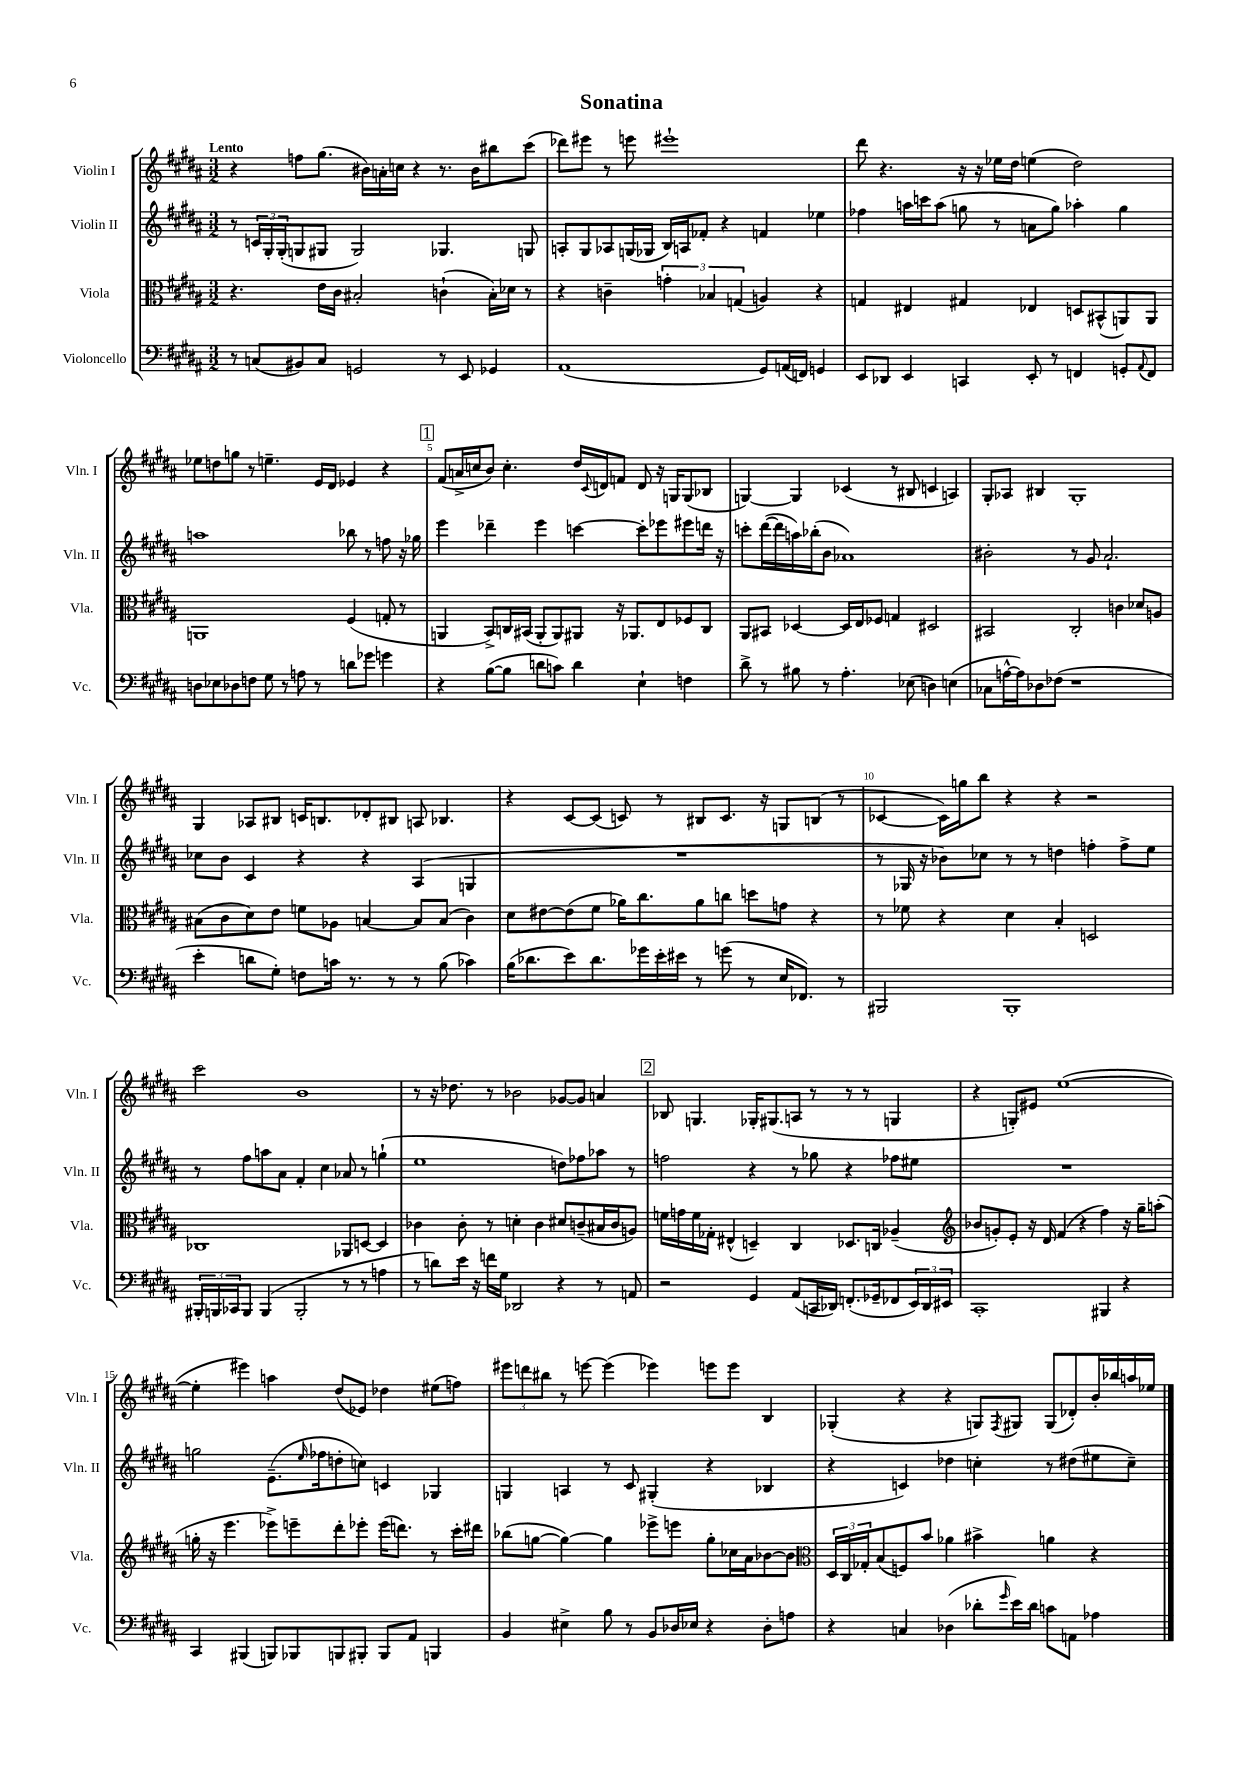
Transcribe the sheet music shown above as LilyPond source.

\header { title = "Sonatina" }
<<
\new StaffGroup <<
\new Staff = "s0" \with { instrumentName = "Violin I" shortInstrumentName = "Vln. I" } {
    \clef treble \key b \major \numericTimeSignature \time 3/2 \tempo "Lento"
    r4 f''8 gis''8.( bis'16) a'16-. c''16 r4 r8. bis'16 bis''8 cis'''8( |
    des'''8) eis'''8 r8 e'''8 eis'''1-! |
    dis'''8 r4. r16 r16 ees''16 dis''16 e''4( dis''2) |
    ees''8 d''8 g''8 r8 e''4.-- e'16 dis'16 ees'4 r4 |
    \mark \markup { \box "1" } fis'8( a'16-> c''16 b'8) c''4.-. dis''16 \appoggiatura { cis'8 } d'16 f'8 d'8 r16 g16 g8( bes8 |
    g4~) g4 ces'4( r8 bis8 c'4 a4) |
    gis8-. aes8 bis4 gis1-. |
    gis4 aes8 bis8 c'16 b8. des'8-. bis8 a8 bes4. |
    r4 cis'8~ cis'8( c'8) r8 bis8 c'8. r16 g8 b8( r8 |
    ces'4~ ces'16) g''16 b''8 r4 r4 r2 |
    cis'''2 b'1 |
    r8 r16 des''8. r8 bes'2 ges'8~ ges'8 a'4 |
    \mark \markup { \box "2" } bes8 g4. ges16-. gis8.( a8 r8 r8 r8 g4 |
    r4 g8-.) eis'8 e''1~( |
    e''4-. eis'''4) a''4 dis''8( ees'8) des''4 eis''8( f''8) |
    \tuplet 3/2 { eis'''8 d'''8 bis''8 } r8 e'''8~ e'''4( ees'''4) e'''8 e'''8 b4 |
    ges4-.( r4 r4 g8) \acciaccatura { fis8 } gis8 gis8( des'8-.) b'16-. bes''16 a''16 ees''16 \bar "|." |
}
\new Staff = "s1" \with { instrumentName = "Violin II" shortInstrumentName = "Vln. II" } {
    \clef treble \key b \major \numericTimeSignature \time 3/2
    r8 \tuplet 3/2 { c'16 gis16-. gis16-.( } g8 gis8 gis2) ges4. g8 |
    a8-. gis8 aes8 g16( ges16 b16) a16 fes'8-. r4 f'4 ees''4 |
    fes''4 a''16 c'''16 a''8( g''8 r8 a'8 g''8) aes''4-. g''4 |
    a''1 bes''8 r8 f''8 r16 ges''16 |
    \mark \markup { \box "1" } e'''4 des'''4-- e'''4 c'''4~ c'''8-. ees'''8 eis'''8 d'''16 r16 |
    c'''8-. dis'''16~( dis'''16 a''16) bes''16-.( b'8 aes'1) |
    bis'2-. r8 gis'8 ais'2.-! |
    ces''8 b'8 cis'4 r4 r4 ais4( g4 |
    R1. |
    r8 ges16 r16 bes'8) ces''8 r8 r8 d''4 f''4-. f''8-> e''8 |
    r8 fis''8 a''8 ais'8 fis'4-. cis''4 aes'8 r8 g''4-!( |
    e''1 d''8) fes''8 aes''8 r8 |
    \mark \markup { \box "2" } f''2 r4 r8 ges''8 r4 fes''8 eis''8 |
    R1. |
    g''2 e'8.--( \grace { e''16 } fes''16 d''8-. c''8) c'4 ges4 |
    g4 a4 r8 cis'8 gis4-.( r4 bes4 |
    r4 c'4) des''4 c''4-. r8 dis''8( eis''8 c''8--) \bar "|." |
}
\new Staff = "s2" \with { instrumentName = "Viola" shortInstrumentName = "Vla." } {
    \clef alto \key b \major \numericTimeSignature \time 3/2
    r4. e'16 cis'16 bis2-. c'4-!( bis16-.) des'16 r8 |
    r4 c'4-- \tuplet 3/2 { g'4-. bes4 g4( } a4) r4 |
    g4 eis4 gis4 ees4 d8 bis,8-^( a,8) a,8 |
    a,1 fis4( g8-. r8 |
    \mark \markup { \box "1" } a,4 b,8->) c16 bis,16( a,8-. a,8) ais,8 r16 aes,8. e8 fes8 c8 |
    ais,8 bis,8 des4~ des16 e16 fes8 g4 dis2 |
    bis,2 cis2-. c'4 des'8 a8 |
    bis8( cis'8 dis'8) e'8 f'8 aes8 b4~ b8 b8( cis'4) |
    dis'8 eis'8~ eis'8( fis'8 aes'16) cis''8. aes'8 c''8 d''8 g'8 r4 |
    r8 fes'8 r4 dis'4 b4-. d2 |
    ces1 aes,8 d8~ d4 |
    ces'4 ces'8-. r8 d'4-. ces'4 dis'8 c'8--( bis16 c'16 a8) |
    \mark \markup { \box "2" } f'16 g'16 f'16 ges16-. eis4-^( d4--) cis4 des8. c16 aes4--( |
    \clef treble bes'8 g'8-.) e'8-. r16 dis'16 fis'4( r4 fis''4) r16 gis''16-- a''8-.( |
    g''16-. r16 e'''4. ees'''8->) e'''8-- dis'''8-. ees'''8-. ees'''16( d'''8.) r8 cis'''16-. dis'''16 |
    bes''8( g''8~ g''4~) g''4 ees'''8-> e'''8 g''8-. ces''16 ais'16 bes'8~ bes'8 |
    \clef alto \tuplet 3/2 { dis16 cis16 ges16-. } b8( f8) b'8 aes'4 bis'4-> a'4 r4 \bar "|." |
}
\new Staff = "s3" \with { instrumentName = "Violoncello" shortInstrumentName = "Vc." } {
    \clef bass \key b \major \numericTimeSignature \time 3/2
    r8 c8( bis,8) c8 g,2 r8 e,8 ges,4 |
    ais,1( gis,8) a,16( f,16) g,4 |
    e,8 des,8 e,4 c,4 e,8-. r8 f,4 g,8-. \appoggiatura { ais,8 } f,8 |
    d8 ees8 des8 f8 gis8 r8 a8 r8 d'8 ges'8 g'4 |
    \mark \markup { \box "1" } r4 b8~( b8 d'8 c'8) d'4 e4-! f4 |
    dis'8-> r8 bis8 r8 ais4.-. ees8( d4) e4( |
    ces8 a16~-^ a16) des8 fes8( r1 |
    e'4-. d'8 gis8-.) f8 c'16 r8. r8 r8 b8( ces'4) |
    b16( des'8. e'8) des'8. ges'16 e'16-. eis'16 r8 g'8( r8 e16 fes,8.) r8 |
    bis,,2 bis,,1-. |
    \tuplet 3/2 { bis,,16-. b,,16 ces,16 } b,,8 b,,4( b,,2-. r8 r8 a4 |
    r8 d'8) e'16 r16 f'16 gis16 des,2 r4 r8 a,8 |
    \mark \markup { \box "2" } r2 gis,4 ais,8( c,16 des,16) f,8.-.( ges,16-- fes,8 \tuplet 3/2 { e,16) des,16 eis,16 } |
    cis,1-. bis,,4 r4 |
    cis,4 bis,,4( b,,8) bes,,8 b,,8 bis,,8-. bis,,8 ais,8 b,,4 |
    b,4 eis4-> b8 r8 b,8 des16 ees16 r4 des8-. a8 |
    r4 c4 des4( des'8-. \grace { gis'16 } e'16) des'16 c'8 a,8 aes4 \bar "|." |
}
>>
>>
\layout { \context { \Score \override BarNumber.break-visibility = ##(#f #t #t) barNumberVisibility = #(every-nth-bar-number-visible 5) } }
